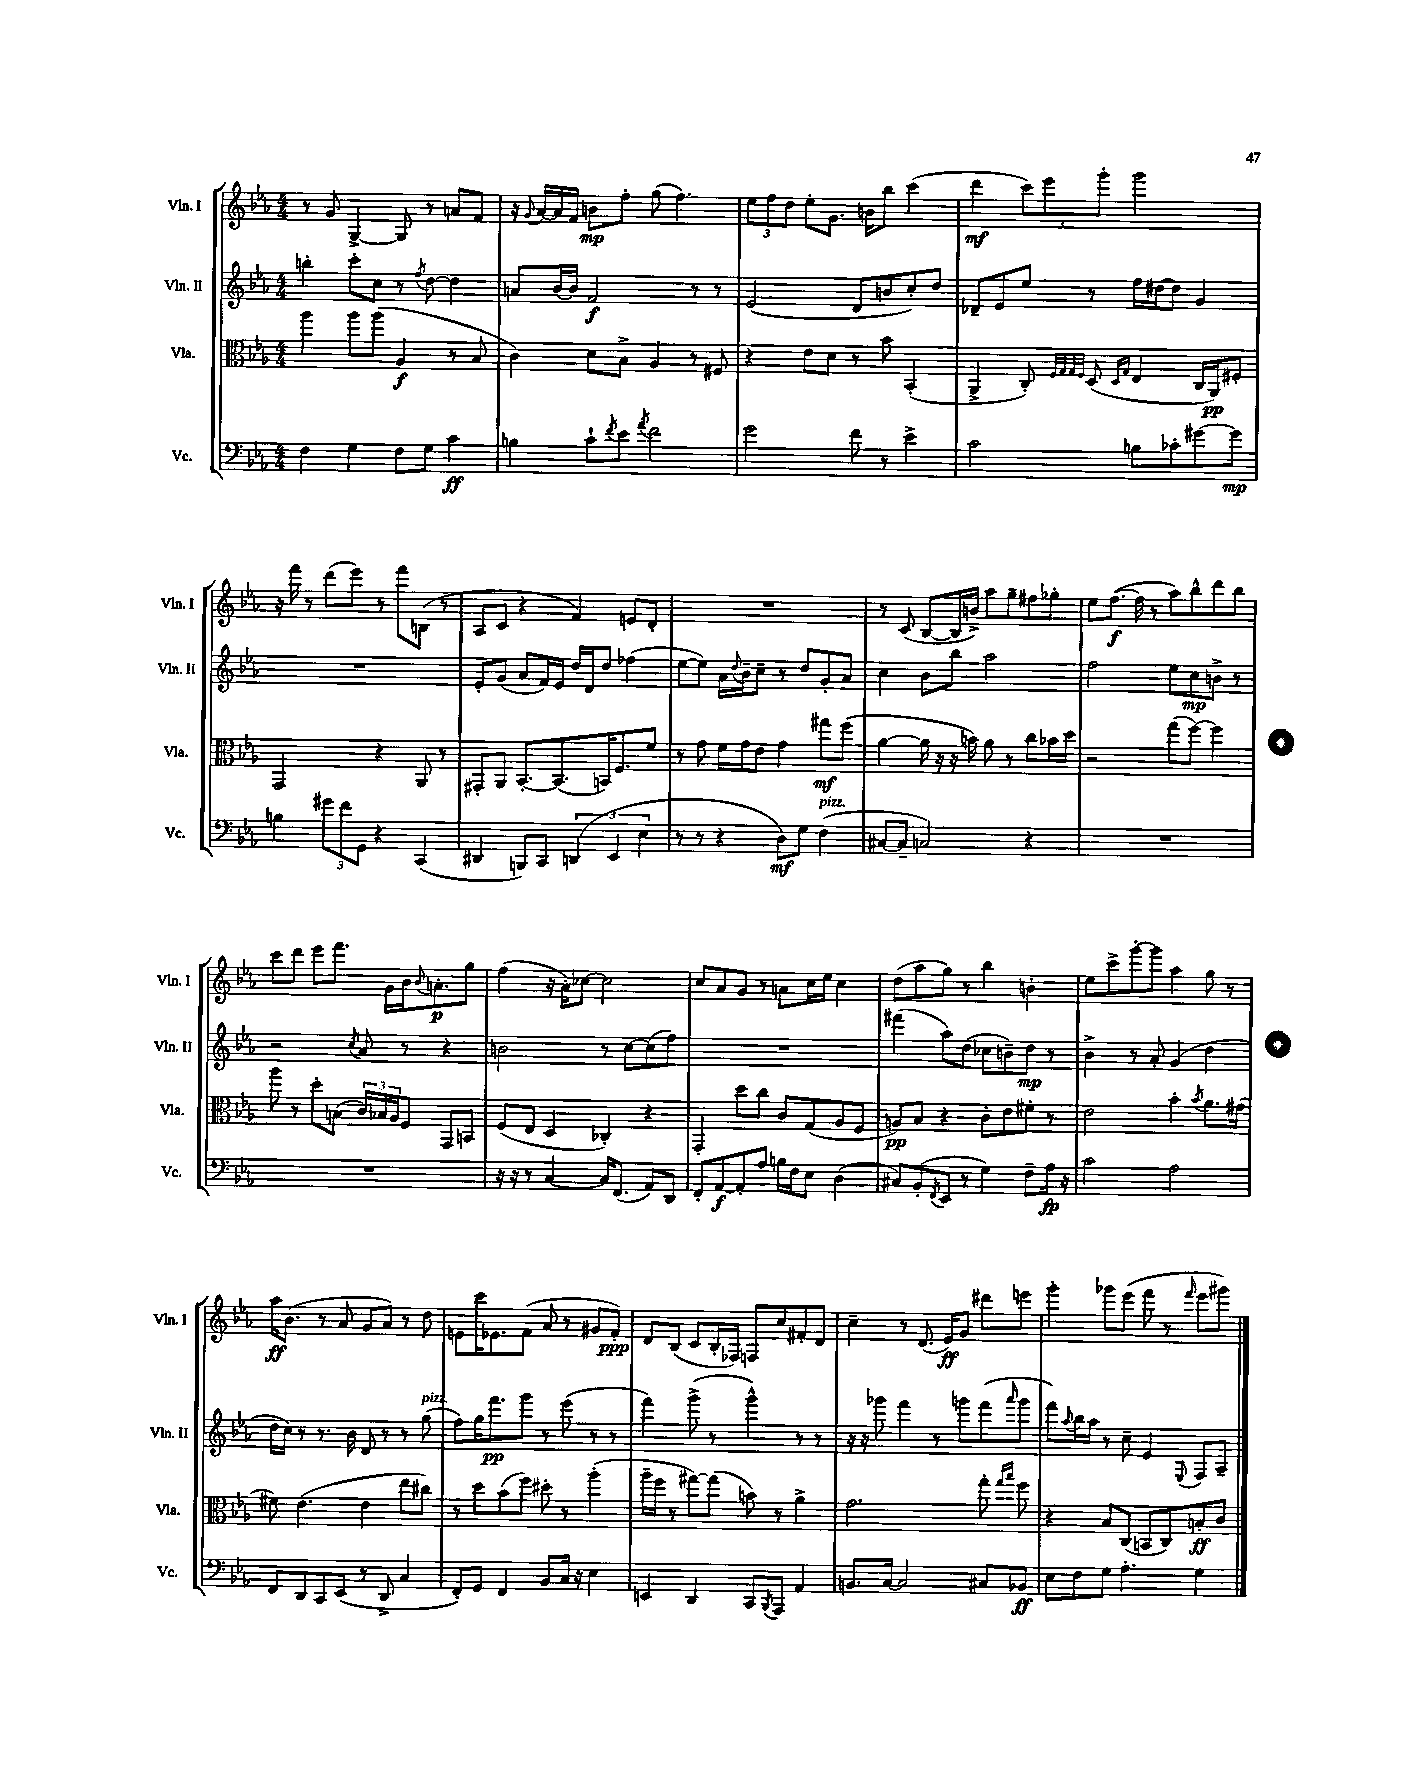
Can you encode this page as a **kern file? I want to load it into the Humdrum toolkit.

**kern	**kern	**kern	**kern
*staff4	*staff3	*staff2	*staff1
*clefF4	*clefC3	*clefG2	*clefG2
*k[b-e-a-]	*k[b-e-a-]	*k[b-e-a-]	*k[b-e-a-]
*M4/4	*M4/4	*M4/4	*M4/4
4F\	4aa-\	4bb'\	8r
.	.	.	8g/
4G\	8aa-\L	8ccc'\L	[4G^/
.	(8aa-\J	8cc\J	.
8F\L	4A-/	8r	8G/]
.	.	8qff/	.
8G\J	.	[8dd\	8r
4c\	8r	4dd\]	8a/L
.	8B-/	.	8f/J
=	=	=	=
4B\	4c\)	8a/L	16r
.	.	.	8qqg/
.	.	.	[16a-/LL
.	.	[16b-/L	16a-/]
.	.	16b-/]JJ	16f/JJ
8c`\L	8d\L	2f/	8b\L
8qf/	.	.	.
8e-\J	8B-^\J	.	8ff'\J
8qa-/	.	.	.
2f\	4A-/	.	(8gg\
.	.	.	4.ff\)
.	8r	8r	.
.	8F#/	8r	.
=	=	=	=
2g\	4r	(2e-/	12ee-\L
.	.	.	12ff\
.	.	.	12dd\J
.	8e-\L	.	8ee-'\L
.	8d\J	.	8.g\J
8f\	8r	8d/L	.
.	.	.	16b\LK
8r	8b-\	8b/	8bb-\J
4e-^\	(4BB-'/	8cc'/)	(4ccc\
.	.	8dd/J	.
=	=	=	=
2c\	4AA-^/	8d-~/L	4ddd\
.	.	8e-/	.
.	8C'/)	8ee-/J	12ccc\L)
.	.	.	12eee-\
.	32qqF/LLL	.	.
.	32qqG/	.	.
.	32qqG/	.	.
.	32qqF/JJJ	.	.
.	(8D/	8r	.
.	.	.	12ggg'\J
.	16qqD/LL	.	.
.	16qqG/JJ	.	.
8B\L	4E-/	16ff\LL	2ggg\
.	.	[16dd#\J	.
8c-'\	.	8dd#\]J	.
[8g#\	16C/LL	4g/	.
.	16AA-/J)	.	.
8g#\]J	8F#'/J	.	.
=	=	=	=
4B\	2GG/	1r	16r
.	.	.	16fff\
.	.	.	8r
12g#\L	.	.	(8ddd\L
12f\	.	.	.
.	.	.	8eee-\J)
12GG\J	.	.	.
4r	4r	.	8r
.	.	.	8fff\L
(4CC/	8AA-/	.	(8B\J
.	8r	.	8r
=	=	=	=
4DD#/	8GG#'/L	8e-'/L	8A-/L
.	8AA-/J	(8g/J	8c/J
8BBB/L)	[8.BB-'/L	8a-/L	4r
8CC/J	.	16f/L)	.
.	(8.BB-/]	16e-/JJ	.
(6DD/	.	16dd/LL	4f/)
.	.	16d/J	.
.	16BB/K)	8dd/J	.
6EE-/	.	.	.
.	8.F/	.	.
.	.	(4ff-\	8e/L
6E-\	.	.	.
.	8f/J	.	8d'/J
=	=	=	=
8r	8r	[8ee-\L	1r
8r	8g\	8ee-\]J)	.
4r	16f\LL	16a-\LL	.
.	.	8qqdd/	.
.	16g\J	16b-~\J	.
.	8e-\J	8cc~\J	.
8D\L)	4g\	8r	.
8G\J	.	8dd/L	.
(4F\	8gg#\L	8g'/	.
.	(8ff\J	8a-/J	.
=	=	=	=
[8C#/L	[4a-\	4cc\	8r
8C#~/]J	.	.	(8c/
2C/)	16a-\]	8b-\L	[8B-/L
.	16r	.	.
.	16r	8bb-\J	16B-/]L
.	16b\)	.	16b^/JJ)
.	8a-\	2aa-\	8aa-\L
.	8r	.	8gg~\
4r	8cc\L	.	8ff#\
.	16b-\L	.	8gg-'\J
.	16dd\JJ	.	.
=	=	=	=
1r	2r	2ff\	8ee-\L
.	.	.	([8.ff\J
.	.	.	16ff\]
.	.	.	8r
.	(8gg\L	8ee-\L	8aa-\L)
.	[8ff\J)	8cc\	8bb-^^\
.	4ff\]	8b^\J	8ddd\
.	.	8r	8bb-\J
=	=	=	=
1r	8aa-\	2r	8ccc\L
.	8r	.	8ddd\J
.	8dd'\L	.	8eee-\L
.	(8B\J	.	8.fff\J
.	.	8qcc/	.
.	24c/LL)	8a-/	.
.	24B-/	.	.
.	.	.	16g\LL
.	24A-/J	.	.
.	8F/J	8r	16b-\J
.	.	.	8qqb-/
.	.	.	8.a'\
.	8GG/L	4r	.
.	8BB/J	.	8gg\J
=	=	=	=
16r	(8F/L	2b\	(4ff\
16r	.	.	.
8r	8E-/J	.	.
[4C/	4D/	.	16r
.	.	.	16a-'\LK)
.	.	.	[8cc-\J
16C/]LK	4C-'/)	8r	2cc-\]
(8.FF/J	.	.	.
.	.	[8cc\L	.
8AA-/L)	4r	(8cc\]	.
8DD/J	.	8ff\J)	.
=	=	=	=
8FF'/L	4GG'/	1r	8cc/L
[8AA-/	.	.	8a-/
8AA-'/]	8dd\L	.	8g/J
8A-/J	8cc\J	.	8r
16B\LL	8c/L	.	8a\L
16F\J	.	.	.
8E-\J	(8G/	.	16cc\L
.	.	.	16ee-\JJ
(4D\	8A-/	.	4cc\
.	8F/J	.	.
=	=	=	=
8C#/L)	8A/L)	(4fff#\	(8dd\L
(8BB-'/	8B-/J	.	8aa-\
8qFF/	.	.	.
8EE-/J	4r	8aa-\L)	8gg\J)
8r	.	(8dd\J	8r
4G\)	8c'\L	8cc-\L	4bb-\
.	8e-\	8b~\)	.
8F~\L	8f#'\J	8dd\J	4b'\
16A-\Jk	8r	8r	.
16r	.	.	.
=	=	=	=
2c\	2e-\	4b-^\	8ee-\L
.	.	.	8ccc^\
.	.	8r	[8ggg'\
.	.	8a-'/	8ggg\]J
2A-\	4b-'\	(4g/	4aa-\
.	8qb-/	.	.
.	8.a-\L	4dd\	8gg\
.	.	.	8r
.	(16g#\Jk	.	.
=	=	=	=
8FF/L	8f#\)	16dd\LL	16aa-\LK
.	.	16cc\JJ)	(8.b-\J
8DD/	(4.e-\	8r	.
8CC/	.	8.r	8r
(8EE-/J	.	.	8a-/
.	.	16b-\	.
8r	4e-\	8d/	8g/L
8DD^/	.	8r	8a-/J)
4C/	8ee-\L	8r	8r
.	8cc#\J)	(8gg\	8dd\
=	=	=	=
8FF'/L)	8r	8ff\L)	8e\L
8GG/J	8dd\L	16gg\K	16ccc\K
.	.	8.fff\	8.e-\
4FF/	(8b-\	.	.
.	8ff\J)	8ggg\J	(8f\J
8BB-/L	8dd#'\	8r	8a-/
16C/Jk	8r	(8eee-\	8r
16r	.	.	.
4E-\	(4aa-'\	8r	8g#/L
.	.	8r	8f'/J)
=	=	=	=
4EE/	16aa-~\LL	4fff\)	8d/L
.	16ff\JJ	.	.
.	8r	.	(8B-/J
4DD/	[8gg#\L)	(8ggg^\	8c/L
.	(8gg#\]J	8r	16B-'/L
.	.	.	16F-/JJ)
8CC/L	8b\)	4ggg^^\)	8F/L
8qBBB-/	.	.	.
8AAA-/J	8r	.	8cc/
4AA-/	4a-^\	8r	8f#'/
.	.	8r	8d/J
=	=	=	=
8.BB/L	2.g\	16r	4cc~\
.	.	16r	.
.	.	8ggg-\	.
[16C/Jk	.	.	.
2C/]	.	4fff\	8r
.	.	.	(8.d/
.	.	8r	.
.	.	.	16e-/LK)
.	.	8ggg\L	8g/J
8C#/L	8gg'\	(8fff\	8ddd#\L
.	16qqgg/LL	.	.
.	16qqbb-/JJ	16qqaaa-/	.
8BB-/J	8ff\	8ggg\J	8eee\J
=	=	=	=
8E-\L	4r	8fff\L)	4ggg'\
.	.	8qqaa-/	.
8F\	.	16bb-\L	.
.	.	16aa-\JJ	.
8G\J	8B-/L	8r	8ggg-\L
4.A-'\	(8C/J	8cc~\	(8eee-\J
.	8BB/L	4e-/	8fff\
.	8C/)	.	8r
.	.	8qqE-/	16qqfff/
4G\	8B'/	8F/L	8eee-\L
.	8c/J	8A-~/J	8ggg#\J)
==	==	==	==
*-	*-	*-	*-
